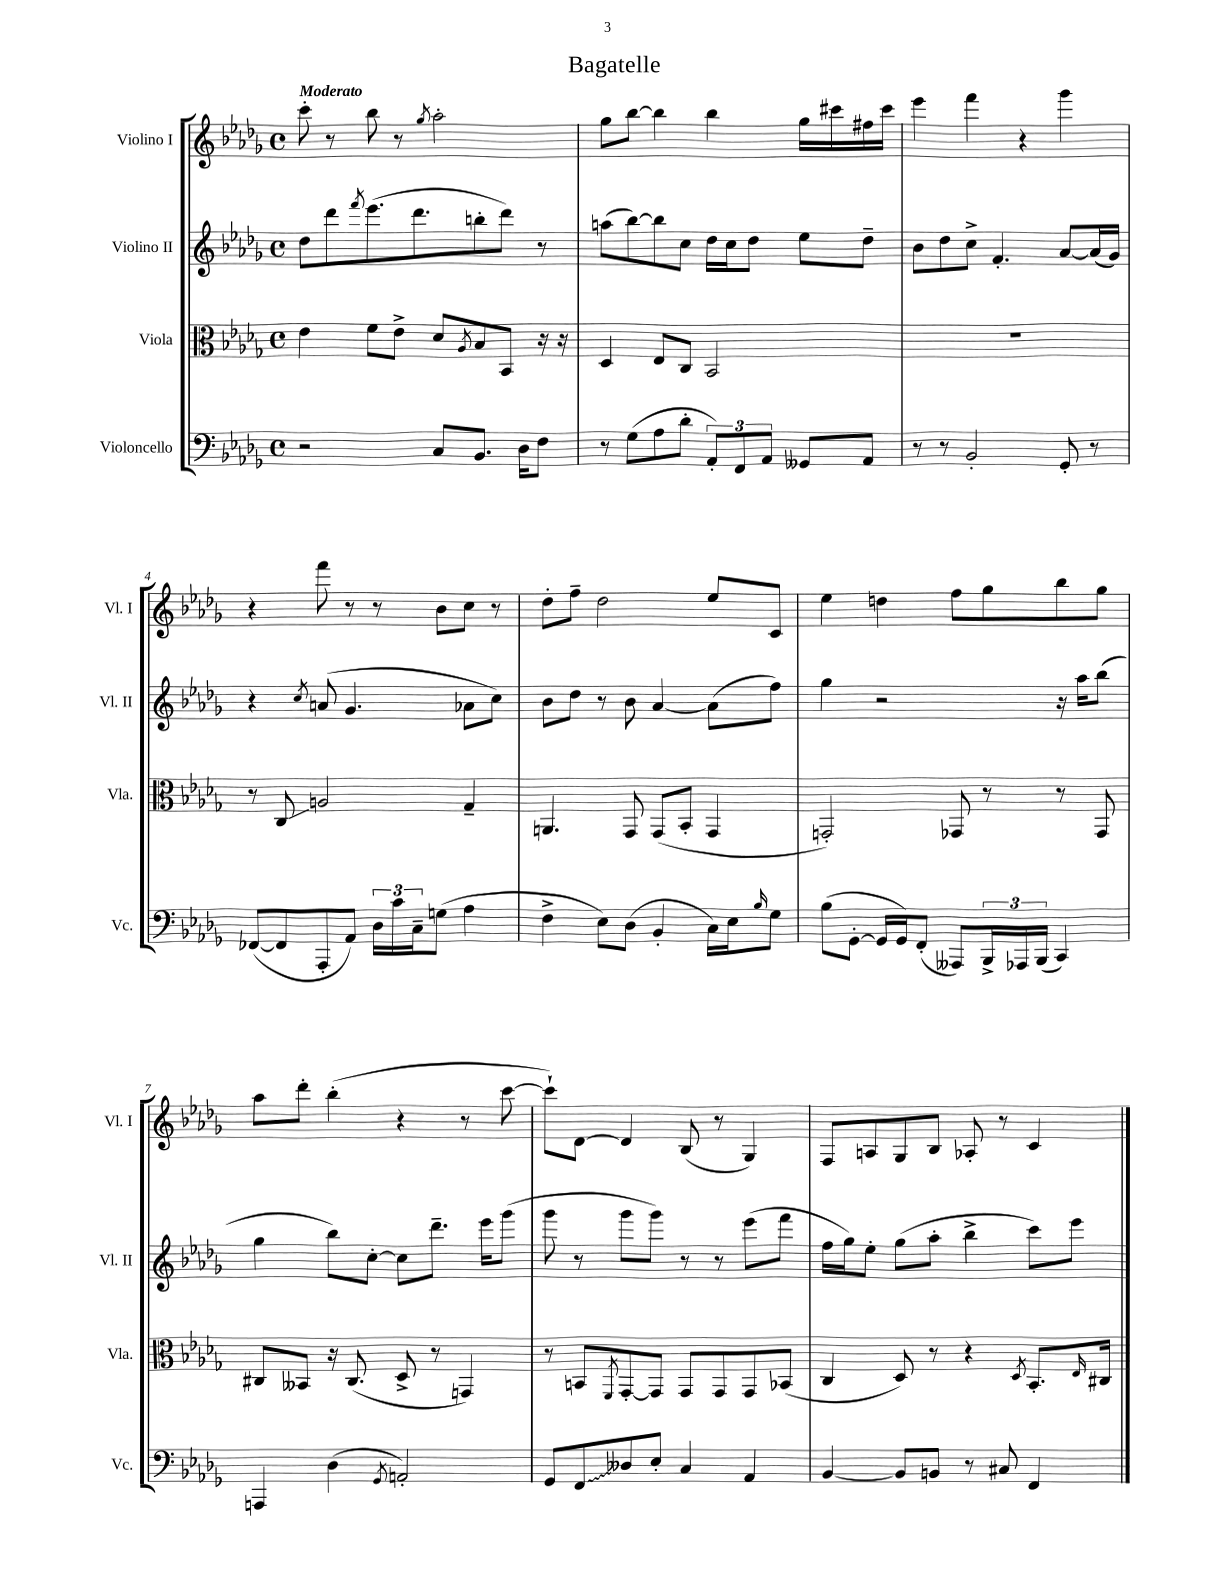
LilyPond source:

\header { title = "Bagatelle" }
<<
\new StaffGroup <<
\new Staff = "s0" \with { instrumentName = "Violino I" shortInstrumentName = "Vl. I" } {
    \clef treble \key des \major \defaultTimeSignature \time 4/4 \tempo "Moderato"
    c'''8-. r8 bes''8 r8 \acciaccatura { ges''8 } aes''2-. |
    ges''8 bes''8~ bes''4 bes''4 ges''16 cis'''16 fis''16 cis'''16 |
    ees'''4 f'''4 r4 ges'''4 |
    r4 f'''8 r8 r8 bes'8 c''8 r8 |
    des''8-. f''8-- des''2 ees''8 c'8 |
    ees''4 d''4 f''8 ges''8 bes''8 ges''8 |
    aes''8 des'''8-. bes''4-.( r4 r8 c'''8~ |
    c'''8-!) des'8~ des'4 bes8( r8 ges4) |
    f8 a8 ges8 bes8 aes8-. r8 c'4 \bar "|." |
}
\new Staff = "s1" \with { instrumentName = "Violino II" shortInstrumentName = "Vl. II" } {
    \clef treble \key des \major \defaultTimeSignature \time 4/4
    des''8 des'''8 \acciaccatura { f'''8 } ees'''8.( des'''8. b''8-. des'''8) r8 |
    a''8( bes''8~) bes''8 c''8 des''16 c''16 des''8 ees''8 des''8-- |
    bes'8 des''8 c''8-> f'4.-. aes'8~ aes'16( ges'16) |
    r4 \acciaccatura { c''8 } a'8( ges'4. aes'8 c''8) |
    bes'8 des''8 r8 bes'8 aes'4~ aes'8( f''8) |
    ges''4 r2 r16 aes''16 bes''8( |
    ges''4 bes''8) c''8~-. c''8 des'''8.-- ees'''16 ges'''8( |
    ges'''8 r8 ges'''8 ges'''8) r8 r8 ees'''8( f'''8 |
    f''16 ges''16) ees''8-. ges''8( aes''8-. bes''4-> c'''8) ees'''8 \bar "|." |
}
\new Staff = "s2" \with { instrumentName = "Viola" shortInstrumentName = "Vla." } {
    \clef alto \key des \major \defaultTimeSignature \time 4/4
    ees'4 f'8 ees'8-> des'8 \acciaccatura { aes8 } bes8 bes,8 r16 r16 |
    des4 ees8 c8 bes,2 |
    R1 |
    r8 c8\glissando a2 ges4-- |
    a,4. ges,8 ges,8( bes,8-. ges,4 |
    g,2-.) ges,8 r8 r8 ges,8 |
    cis8 beses,8 r16 cis8.( des8-> r8 g,4) |
    r8 b,8 \acciaccatura { f,8 } ges,8~-. ges,8 ges,8 ges,8 ges,8 bes,8( |
    c4 des8) r8 r4 \acciaccatura { des8 } bes,8.-. \grace { ees16 } cis16 \bar "|." |
}
\new Staff = "s3" \with { instrumentName = "Violoncello" shortInstrumentName = "Vc." } {
    \clef bass \key des \major \defaultTimeSignature \time 4/4
    r2 c8 bes,8. des16 f8 |
    r8 ges8( aes8 des'8-. \tuplet 3/2 { aes,8-.) f,8 aes,8 } geses,8 aes,8 |
    r8 r8 bes,2-. ges,8-. r8 |
    fes,8~( fes,8 aes,,8-. aes,8) \tuplet 3/2 { des16 c'16 c16-- } g8( aes4 |
    f4-> ees8) des8( bes,4-. c16) ees16 \grace { bes16 } ges8 |
    bes8( ges,8~-. ges,16 ges,16) f,8-.( aeses,,8) \tuplet 3/2 { bes,,16-> aes,,16 bes,,16( } c,4) |
    a,,4 des4( \acciaccatura { ges,8 } a,2-.) |
    ges,8 \once \override Glissando.style = #'zigzag f,8\glissando deses8 ees8-. c4 aes,4 |
    bes,4~ bes,8 b,8 r8 cis8 f,4 \bar "|." |
}
>>
>>
